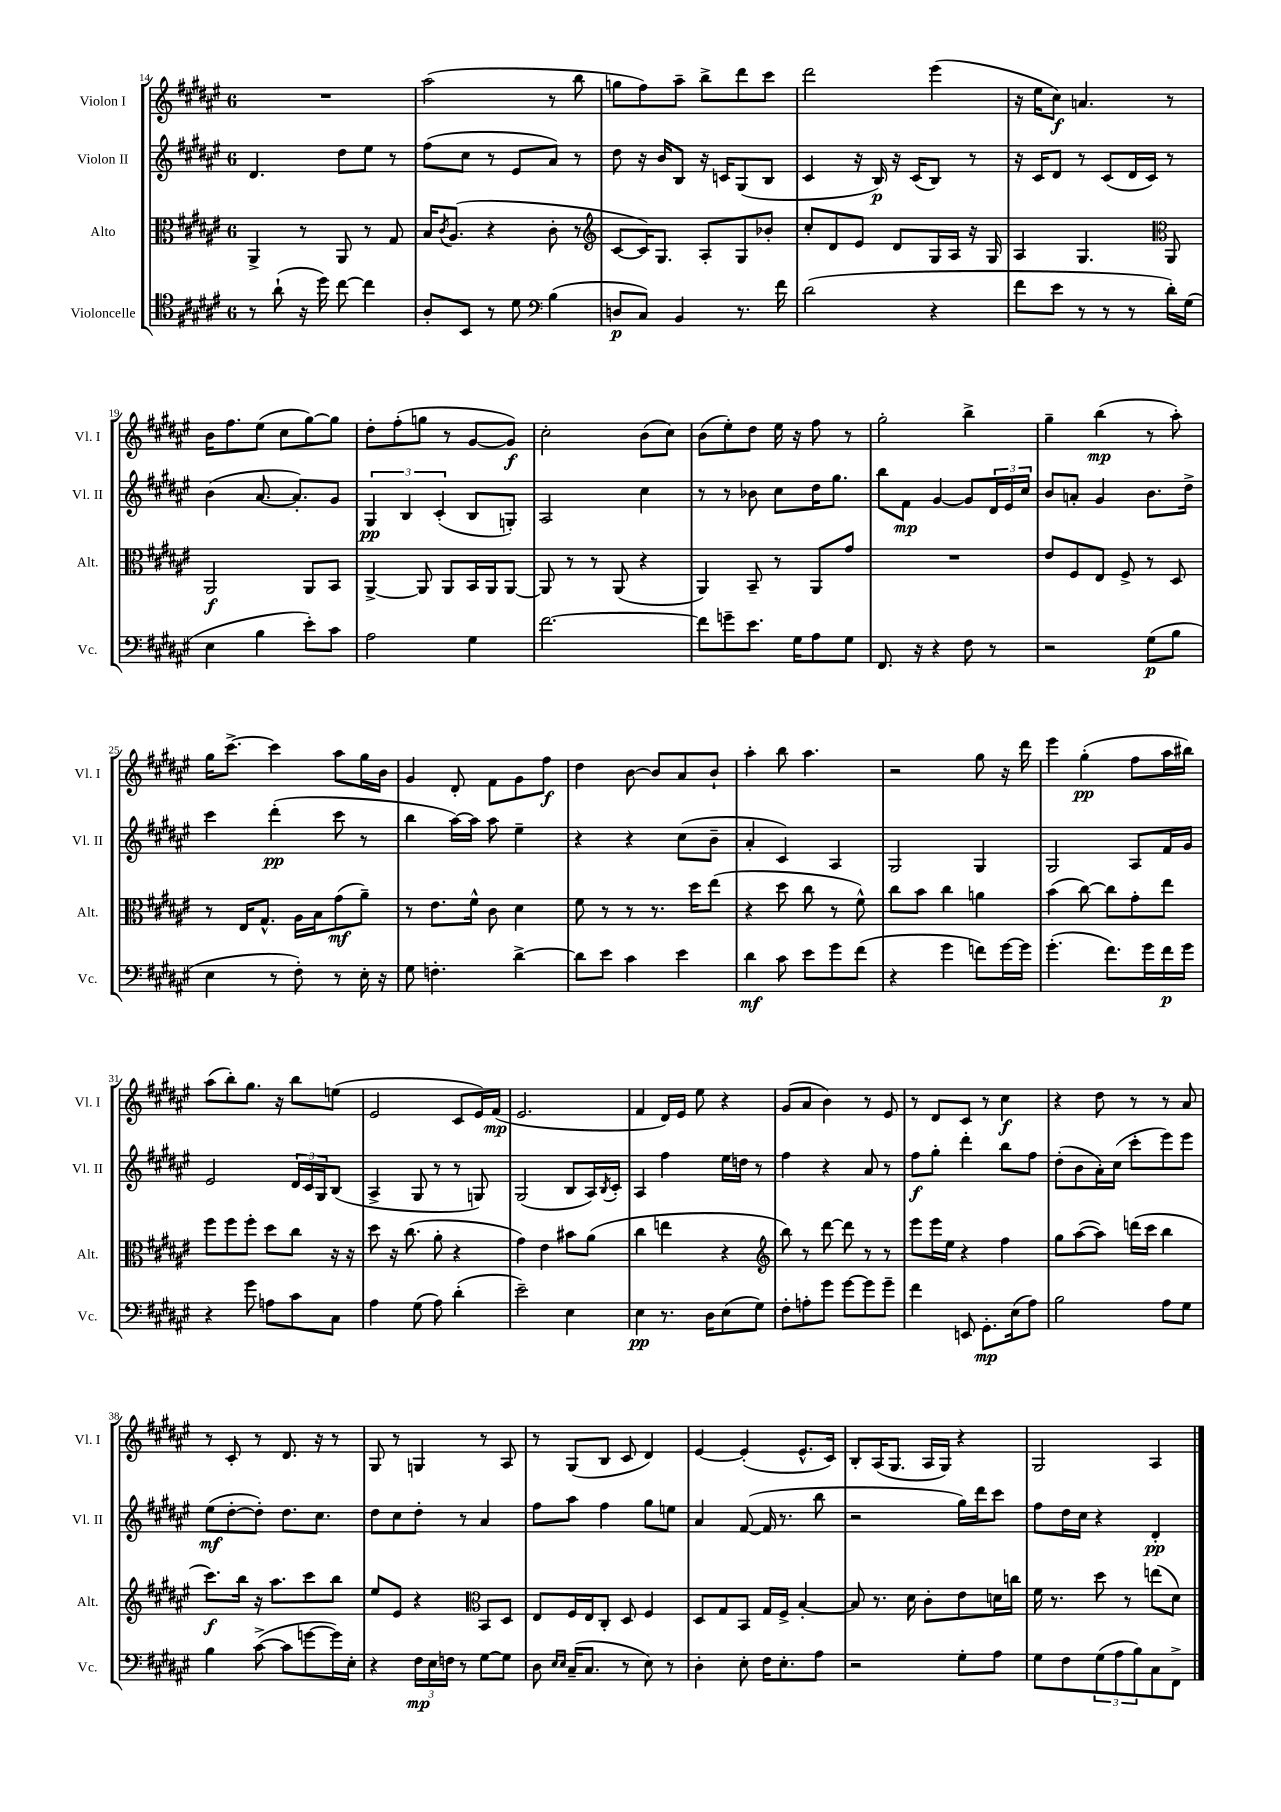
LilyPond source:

<<
\new StaffGroup <<
\new Staff = "s0" \with { instrumentName = "Violon I" shortInstrumentName = "Vl. I" } {
    \clef treble \key fis \major \once \override Staff.TimeSignature.style = #'single-digit \time 6/8
    R2. |
    ais''2( r8 b''8 |
    g''8 fis''8) ais''8-- b''8-> dis'''8 cis'''8 |
    dis'''2 eis'''4( |
    r16 eis''16 cis''8\f) a'4. r8 |
    b'16 fis''8. eis''8( cis''8 gis''8~) gis''8 |
    dis''8-. fis''8-.( g''8 r8 gis'8~ gis'8\f) |
    cis''2-. b'8( cis''8) |
    b'8( eis''8-.) dis''8 eis''16 r16 fis''8 r8 |
    gis''2-. b''4-> |
    gis''4-- b''4\mp( r8 ais''8-.) |
    gis''16 cis'''8.~-> cis'''4 ais''8 gis''16 b'16 |
    gis'4 dis'8-. fis'8 gis'8 fis''8\f |
    dis''4 b'8~ b'8 ais'8 b'8-! |
    ais''4-. b''8 ais''4. |
    r2 gis''8 r16 dis'''16 |
    eis'''4 gis''4-.\pp( fis''8 ais''16 bis''16) |
    ais''8( b''8-.) gis''8. r16 b''8 e''8( |
    eis'2 cis'8 eis'16) fis'16\mp( |
    eis'2. |
    fis'4 dis'16) eis'16 eis''8 r4 |
    gis'8( ais'8 b'4) r8 eis'8 |
    r8 dis'8 cis'8 r8 cis''4\f |
    r4 dis''8 r8 r8 ais'8 |
    r8 cis'8-. r8 dis'8. r16 r8 |
    gis8 r8 g4 r8 ais8 |
    r8 gis8( b8 cis'8 dis'4) |
    eis'4~ eis'4-.( eis'8.-^ cis'16) |
    b8-. ais16( gis8. ais16 gis16) r4 |
    gis2 ais4 \bar "|." |
}
\new Staff = "s1" \with { instrumentName = "Violon II" shortInstrumentName = "Vl. II" } {
    \clef treble \key fis \major \once \override Staff.TimeSignature.style = #'single-digit \time 6/8
    dis'4. dis''8 eis''8 r8 |
    fis''8( cis''8 r8 eis'8 ais'8) r8 |
    dis''8 r16 b'16 b8 r16 c'16 gis8( b8 |
    cis'4 r16 b16\p) r16 cis'16( b8) r8 |
    r16 cis'16 dis'8 r8 cis'8( dis'16 cis'16) r8 |
    b'4( ais'8.~ ais'8.-.) gis'8 |
    \tuplet 3/2 { gis4\pp b4 cis'4-.( } b8 g8-.) |
    ais2 cis''4 |
    r8 r8 bes'8 cis''8 dis''16 gis''8. |
    b''8 fis'8\mp gis'4~ gis'8 \tuplet 3/2 { dis'16 eis'16 cis''16 } |
    b'8 a'8-. gis'4 b'8. dis''16-> |
    cis'''4 dis'''4-.\pp( cis'''8 r8 |
    b''4 ais''16~) ais''16 ais''8 eis''4-- |
    r4 r4 cis''8( b'8-- |
    ais'4-. cis'4) ais4 |
    gis2 gis4 |
    gis2 ais8 fis'16 gis'16 |
    eis'2 \tuplet 3/2 { dis'16 cis'16 gis16 } b8( |
    ais4-> gis8 r8 r8 g8) |
    gis2( b8 ais16) \acciaccatura { b8 } cis'16-. |
    ais4 fis''4 eis''16 d''16 r8 |
    fis''4 r4 ais'8 r8 |
    fis''8\f gis''8-. dis'''4-. b''8 fis''8 |
    dis''8-.( b'8 ais'16-.) cis''16( cis'''8-. eis'''8) eis'''8 |
    eis''8\mf( dis''8~-. dis''8-.) dis''8. cis''8. |
    dis''8 cis''8 dis''8-. r8 ais'4 |
    fis''8 ais''8 fis''4 gis''8 e''8 |
    ais'4 fis'8~( fis'16 r8. b''8 |
    r2 gis''16) dis'''16 cis'''8 |
    fis''8 dis''16 cis''16 r4 dis'4-.\pp \bar "|." |
}
\new Staff = "s2" \with { instrumentName = "Alto" shortInstrumentName = "Alt." } {
    \clef alto \key fis \major \once \override Staff.TimeSignature.style = #'single-digit \time 6/8
    ais,4-> r8 ais,8 r8 gis8 |
    b16 \acciaccatura { cis'8 } ais8.( r4 cis'8-. r8 |
    \clef treble cis'8~ cis'16) gis8. ais8-. gis8 bes'8-. |
    cis''8-. dis'8 eis'8 dis'8 gis16 ais16 r16 gis16 |
    ais4 gis4. \clef alto ais,8 |
    ais,2\f ais,8 b,8 |
    ais,4~-> ais,8 ais,8 b,16 ais,16 ais,8~ |
    ais,8 r8 r8 ais,8( r4 |
    ais,4) b,8-- r8 ais,8 gis'8 |
    R2. |
    eis'8 fis8 eis8 fis8-> r8 dis8 |
    r8 eis16 gis8.-^ ais16 b16 gis'8\mf( ais'8--) |
    r8 eis'8. fis'16-^ cis'8 dis'4 |
    fis'8 r8 r8 r8. dis''16 eis''8( |
    r4 dis''8 cis''8 r8 fis'8-^) |
    cis''8 b'8 cis''4 a'4 |
    b'4( cis''8~) cis''8 gis'8-. eis''8 |
    fis''8 fis''8 fis''8-. dis''8 cis''8 r16 r16 |
    dis''8 r16 cis''8.( ais'8-. r4 |
    gis'4) eis'4 bis'8 ais'8( |
    cis''4 e''4 r4 |
    \clef treble b''8) r8 dis'''8~ dis'''8 r8 r8 |
    eis'''8 eis'''16 eis''16 r4 fis''4 |
    gis''8 ais''8~( ais''8) d'''16( cis'''16 b''4 |
    cis'''8.\f) b''16 r16 ais''8. cis'''8 b''8 |
    eis''8 eis'8 r4 \clef alto b,8 dis8 |
    eis8 fis16 eis16 cis8-. dis8 fis4 |
    dis8 gis8 b,8 gis16 fis16-> b4~-. |
    b8 r8. dis'16 cis'8-. eis'8 d'16 c''16 |
    fis'16 r8. dis''8 r8 e''8( dis'8) \bar "|." |
}
\new Staff = "s3" \with { instrumentName = "Violoncelle" shortInstrumentName = "Vc." } {
    \clef tenor \key fis \major \once \override Staff.TimeSignature.style = #'single-digit \time 6/8
    r8 ais'8-!( r16 dis''16) cis''8~ cis''4 |
    ais8-. b,8 r8 dis'8 \clef bass b4( |
    d8\p cis8) b,4 r8. fis'16 |
    dis'2( r4 |
    fis'8 eis'8 r8 r8 r8 dis'16-.) gis16( |
    eis4 b4 eis'8-.) cis'8 |
    ais2 gis4 |
    fis'2.~ |
    fis'8 g'8-- eis'8. gis16 ais8 gis8 |
    fis,8. r16 r4 fis8 r8 |
    r2 gis8\p( b8 |
    eis4 r8 fis8-.) r8 eis16-. r16 |
    gis8 f4.-. dis'4~-> |
    dis'8 eis'8 cis'4 eis'4 |
    dis'4\mf cis'8 eis'8 gis'8 fis'8( |
    r4 gis'4 f'8) gis'16~ gis'16 |
    gis'4.-.( fis'8.) gis'16 fis'16\p gis'16 |
    r4 gis'8 a8 cis'8 cis8 |
    ais4 gis8( ais8) dis'4-.( |
    eis'2--) eis4 |
    eis4\pp r8. dis16 eis8( gis8) |
    fis8-. a8-. gis'8 gis'8~ gis'8 gis'8-- |
    fis'4 e,8 gis,8.-.\mp eis16( ais8) |
    b2 ais8 gis8 |
    b4 cis'8~->( cis'8 g'8~ g'16) eis16-. |
    r4 \tuplet 3/2 { fis16\mp eis16 f16 } r8 gis8~ gis8 |
    dis8 \grace { eis16 eis16 } cis16--( cis8. r8 eis8) r8 |
    dis4-. eis8-. fis16 eis8.-. ais8 |
    r2 gis8-. ais8 |
    gis8 fis8 \tuplet 3/2 { gis8( ais8 b8) } cis8 fis,8-> \bar "|." |
}
>>
>>
\layout { \context { \Score currentBarNumber = #14 } }
